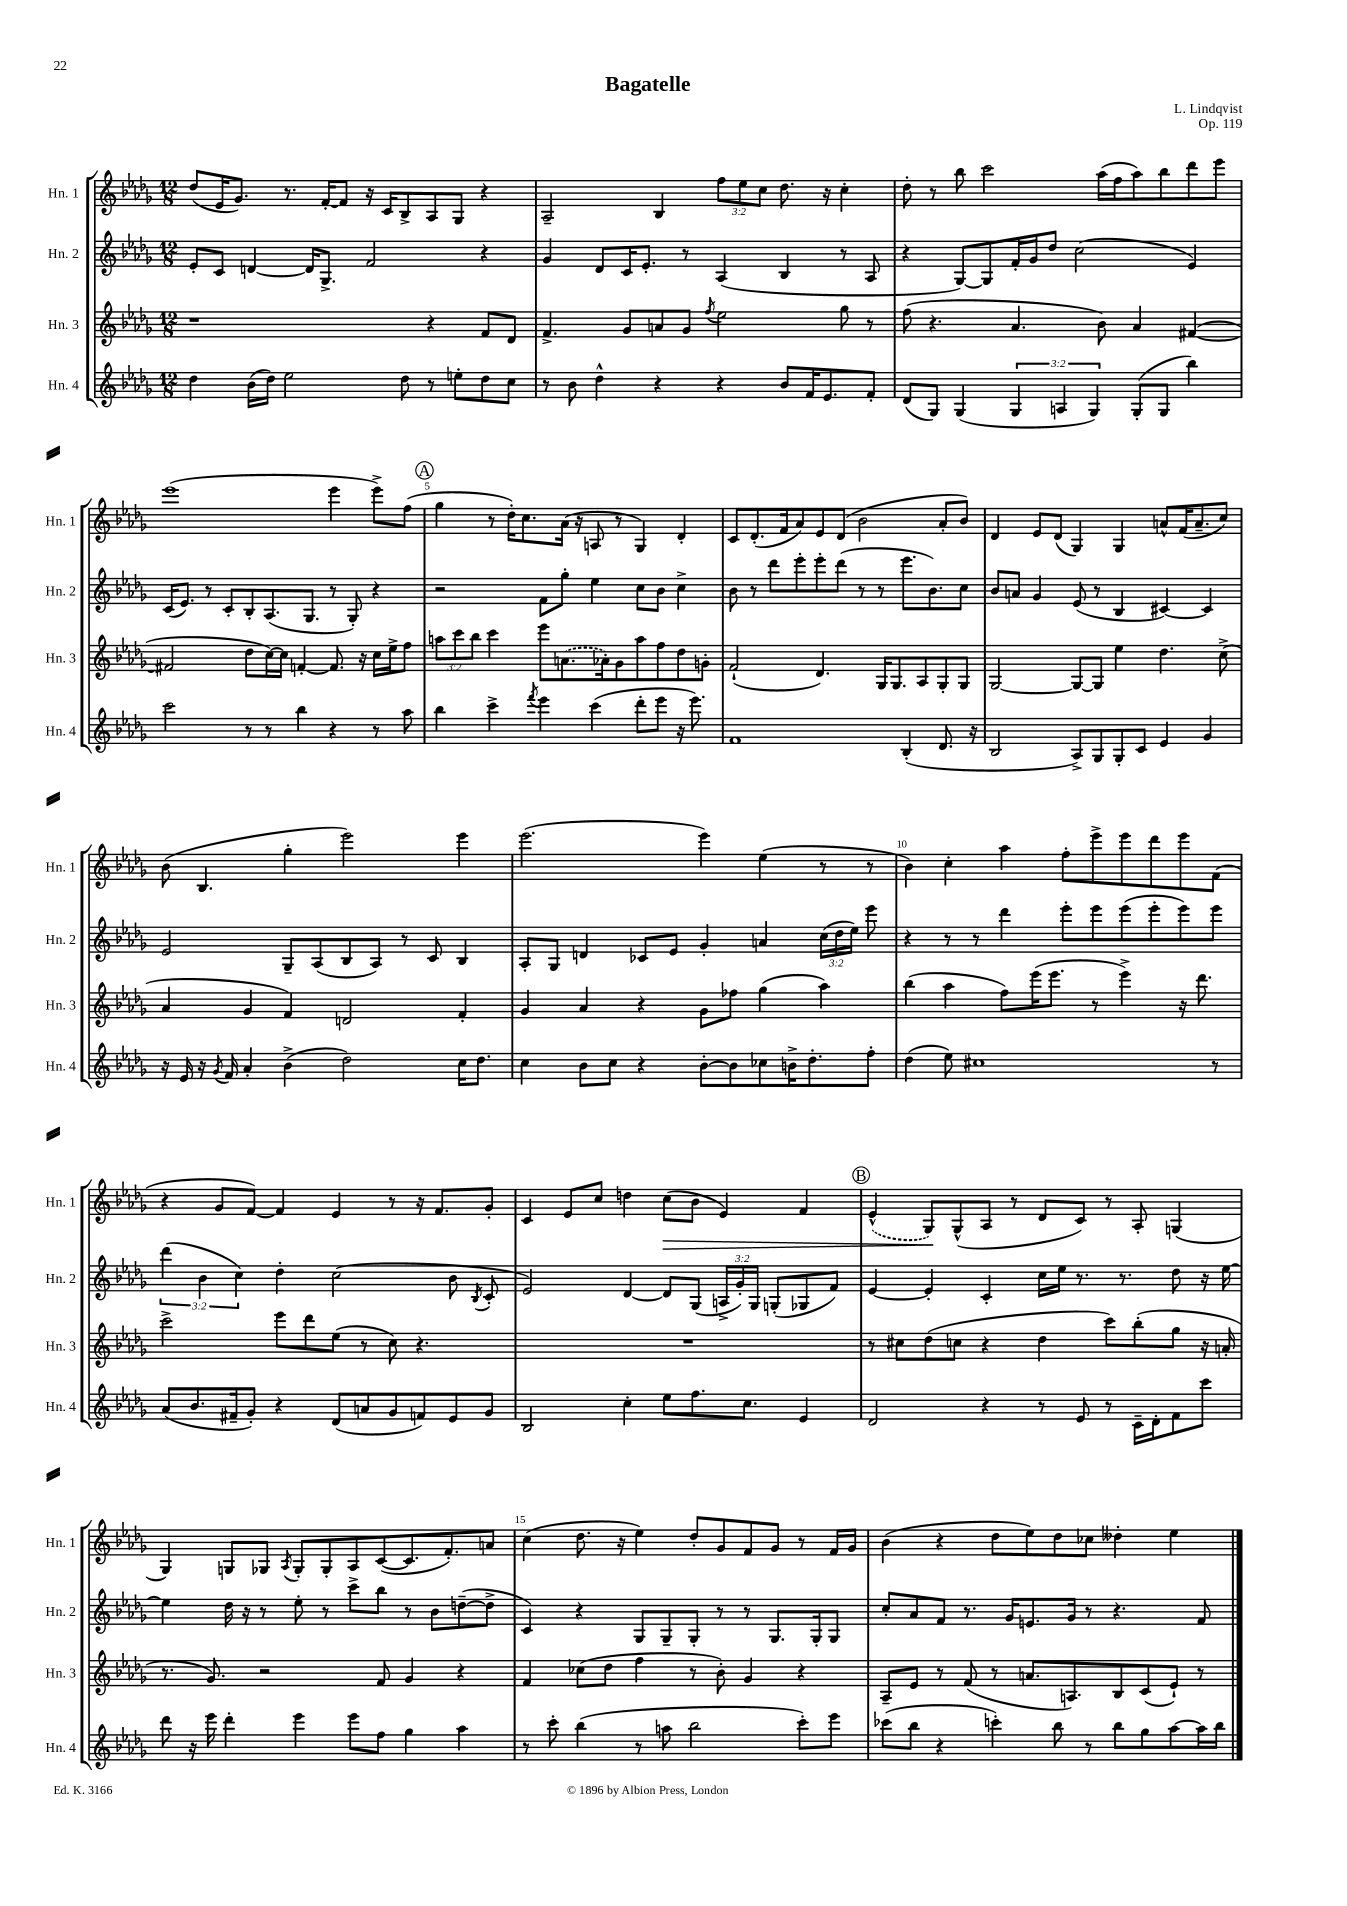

**kern	**kern	**kern	**kern
*staff4	*staff3	*staff2	*staff1
*clefG2	*clefG2	*clefG2	*clefG2
*k[b-e-a-d-g-]	*k[b-e-a-d-g-]	*k[b-e-a-d-g-]	*k[b-e-a-d-g-]
*M12/8	*M12/8	*M12/8	*M12/8
4dd-	1r	8e-'	(8dd-
.	.	8c	16e-
.	.	.	8.g-)
(16b-	.	[4d	.
16dd-)	.	.	.
2ee-	.	.	8.r
.	.	16d]	.
.	.	8.G-^	[16f'
.	.	.	8f]
.	.	2f	16r
.	.	.	16c
8dd-	.	.	8B-^
8r	4r	.	8A-
8ee'	.	.	8G-
8dd-	8f	4r	4r
8cc	8d-	.	.
=	=	=	=
8r	4.f^	4g-	2A-~
8b-	.	.	.
4dd-^^	.	8d-	.
.	8g-	16c	.
.	.	8.e-'	.
4r	8a	.	4B-
.	8g-	8r	.
.	8qff	.	.
4r	2ee-	(4A-	12ff
.	.	.	12ee-
.	.	.	12cc
8b-	.	4B-	8.dd-
16f	.	.	.
8.e-	.	.	16r
.	8gg-	8r	4cc'
8f'	8r	8A-	.
=	=	=	=
(8d-	(8ff	4r	8dd-'
8G-)	4.r	.	8r
(4G-	.	[8G-)	8bb-
.	.	8G-]	2ccc
6G-	4.a-	16f'	.
.	.	16g-	.
.	.	8dd-	.
6A	.	.	.
.	.	(2cc	.
6G-)	.	.	.
.	8b-)	.	(16aa-
.	.	.	16ff
(8G-'	4a-	.	8aa-)
8G-	.	.	8bb-
4bb-)	([4f#	4e-)	8ddd-
.	.	.	8eee-
=	=	=	=
2ccc	2f#]	(16c	(1eee-
.	.	8.e-)	.
.	.	8r	.
.	.	8c'	.
8r	8dd-	8B-'	.
8r	[16cc)	(8.A-	.
.	16cc]	.	.
4bb-	[4f'	.	.
.	.	8.G-	.
4r	8.f]	8r	4eee-
.	.	8G-')	.
.	16r	.	.
8r	16cc	4r	8eee-^)
.	16ee-^	.	.
8aa-	8ff	.	(8ff
=	=	=	=
4bb-	12aa	2r	4gg-
.	12ccc	.	.
.	12bb-	.	.
4ccc^	4ccc	.	8r
.	.	.	16dd-')
.	.	.	8.cc
8qfff	.	.	.
4eee-	8eee-	8f	.
.	(8.a	8gg-'	(16a-
.	.	.	16r
(4ccc	.	4ee-	8A
.	16a-')	.	.
.	8g-	.	8r
8ddd-'	8aa	8cc	4G-)
8eee-	8ff	8b-	.
16r	8dd-	4cc^	4d-'
8.eee-)	.	.	.
.	8g'	.	.
=	=	=	=
1f	(2f`	8b-	8c
.	.	8r	(8.d-'
.	.	8ddd-	.
.	.	.	16f
.	.	8eee-'	8a-)
.	4.d-)	8eee-'	8e-
.	.	(8ddd-	(8d-
.	.	8r	2b-
.	16G-	8r	.
.	8.G-	.	.
(4B-'	.	8.eee-	.
.	8A-	.	.
.	.	8.b-)	.
8.d-	8G-'	.	8a-'
.	8G-	8cc	8b-)
16r	.	.	.
=	=	=	=
2B-	[2G-	8b-	4d-
.	.	8a	.
.	.	4g-	8e-
.	.	.	(8d-
8A-^)	8G-_	(8e-	4G-)
8G-	8G-]	8r	.
8G-'	4ee-	4B-	4G-
8c	.	.	.
4e-	4.dd-	[4c#)	8a^^
.	.	.	(16f
.	.	.	8.a~
4g-	.	4c#]	.
.	(8cc^	.	8cc)
=	=	=	=
16r	4a-	2e-	(8b-
16e-	.	.	.
16r	.	.	4.B-
8qg-	.	.	.
16f	.	.	.
4a-'	4g-	.	.
(4b-^	4f)	8G-~	4gg-'
.	.	(8A-	.
2dd-)	2d	8B-	2eee-)
.	.	8A-)	.
.	.	8r	.
.	.	8c	.
16cc	4f'	4B-	4eee-
8.dd-	.	.	.
=	=	=	=
4cc	4g-	8A-'	(2.eee-
.	.	8G-	.
8b-	4a-	4d	.
8cc	.	.	.
4r	4r	8c-	.
.	.	8e-	.
[8b-'	8g-	4g-'	4eee-)
8b-]	8ff-	.	.
8cc-	(4gg-	4a	(4ee-
16b^	.	.	.
8.dd-'	.	.	.
.	4aa-)	(24cc	8r
.	.	24dd-	.
.	.	24ee-)	.
8ff'	.	8eee-	8r
=	=	=	=
(4dd-	(4bb-	4r	4b-)
8ee-)	4aa-	8r	4cc'
1cc#	.	8r	.
.	8ff)	4ddd-	4aa-
.	(16eee-	.	.
.	8.eee-	.	.
.	.	8eee-'	8ff'
.	8r	8eee-	8eee-^
.	4eee-^)	(8eee-	8eee-
.	.	8eee-'	8ddd-
.	16r	8eee-)	8eee-
.	8.ddd-	.	.
8r	.	8eee-	(8f
=	=	=	=
(8a-	2ccc^	(6ddd-	4r
8.b-	.	.	.
.	.	6b-	.
.	.	.	8g-
16f#~	.	.	.
.	.	6cc)	.
8g-')	.	.	[8f)
4r	8eee-	4dd-'	4f]
.	8ddd-	.	.
(8d-	(8ee-	(2cc	4e-
8a	8r	.	.
8g-	8cc)	.	8r
8f)	4.r	.	16r
.	.	.	8.f
8e-	.	8b-	.
.	.	8qB-	.
8g-	.	8c'	8g-'
=	=	=	=
2B-	1.r	2e-)	4c
.	.	.	8e-
.	.	.	8cc
4cc'	.	[4d-	4dd
8ee-	.	8d-]	(8cc
8.ff	.	(8G-	8b-
.	.	24A^	4e-)
.	.	24g-')	.
8.cc	.	.	.
.	.	24G-	.
.	.	(8G'	.
4e-	.	8G-	4f
.	.	8f)	.
=	=	=	=
2d-	8r	[4e-	(4e-^^
.	8cc#	.	.
.	(8dd-	4e-']	8G-)
.	8cc	.	(8G-^^
4r	4r	4c'	8A-
.	.	.	8r
8r	4dd-	16cc	8d-
.	.	16ee-	.
8e-	.	8.r	8c)
8r	8ccc)	.	8r
.	.	8.r	.
16c~	(8bb-'	.	8A-'
16d-'	.	.	.
8f	8gg-	8dd-	(4G
8ccc	16r	16r	.
.	16a'	[16ee-	.
=	=	=	=
8ddd-	8.r	4ee-]	4G-)
16r	.	.	.
16eee-	8.g-)	.	.
4ddd-'	.	16dd-	8G
.	.	16r	.
.	2r	8r	8G-
.	.	.	8qA-
4eee-	.	8ee-'	8G-'
.	.	8r	8G-'
8eee-	.	8ccc^	8A-
8ff	8f	8bb-	([8c
4gg-	4g-	8r	8.c]
.	.	8b-	.
.	.	.	8.f')
4aa-	4r	([8dd~	.
.	.	8dd^]	8a
=	=	=	=
8r	4f	4c)	(4cc
8ccc'	.	.	.
(4bb-	(8cc-	4r	8.dd-
.	8dd-	.	.
.	.	.	16r
8r	4ff	8G-	4ee-)
8aa	.	8G-~	.
2bb-	8r	8G-'	8dd-'
.	8b-')	8r	8g-
.	4g-	8r	8f
.	.	8.G-	8g-
8ccc')	4r	.	8r
.	.	16G-'	.
8eee-	.	8G-	16f
.	.	.	16g-
=	=	=	=
(8ccc-	8A-~	8cc'	(4b-
8bb-	8e-	8a-	.
4r	8r	8f	4r
.	(8f	8.r	.
4ccc')	8r	.	8dd-
.	.	16g-	.
.	8.a	8.e	8ee-)
8bb-	.	.	8dd-
.	8.A)	16g-	.
8r	.	8r	8cc-
8bb-	8B-	4.r	4dd--'
8gg-	(8c	.	.
[8aa-	8e-`)	.	4ee-
16aa-]	8r	8f	.
16bb-	.	.	.
==	==	==	==
*-	*-	*-	*-
